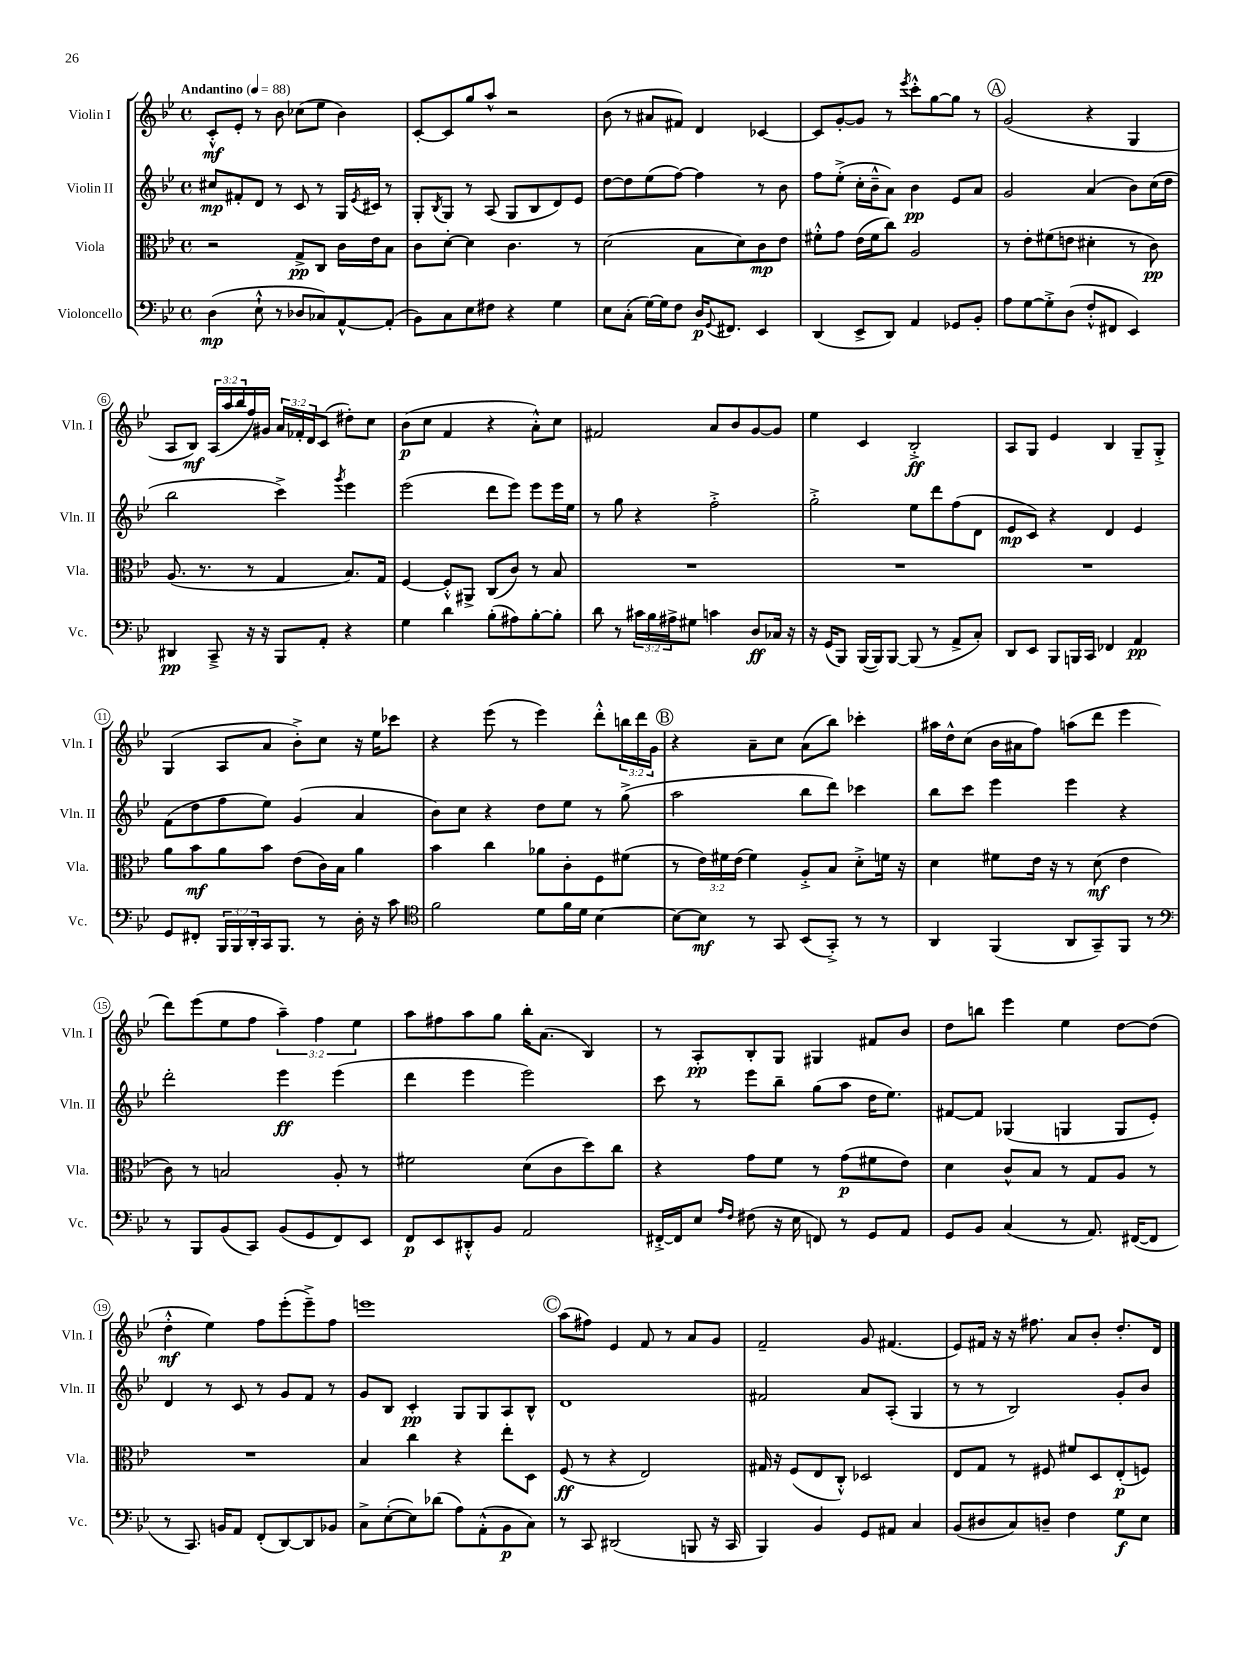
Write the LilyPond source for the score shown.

<<
\new StaffGroup <<
\new Staff = "s0" \with { instrumentName = "Violin I" shortInstrumentName = "Vln. I" } {
    \clef treble \key bes \major \defaultTimeSignature \time 4/4 \override Staff.TupletNumber.text = #tuplet-number::calc-fraction-text \tempo "Andantino" 4 = 88
    c'8-.-^\mf ees'8-. r8 bes'8 ces''8( ees''8 bes'4) |
    c'8~-. c'8 g''8 a''8-^ r2 |
    bes'8( r8 ais'8 fis'8) d'4 ces'4~ |
    ces'8 g'8~-. g'8 r8 \acciaccatura { ees'''8 } c'''8-.-^ g''8~ g''8 r8 |
    \mark \markup { \circle "A" } g'2( r4 g4 |
    a8 bes8\mf) \tuplet 3/2 { a16( a''16 bes''16 } f''16) gis'16 \tuplet 3/2 { a'16 fes'16-. d'16 } c'8( dis''8-.) c''8 |
    bes'8\p( c''8 f'4 r4 a'8-.-^) c''8 |
    fis'2 a'8 bes'8 g'8~ g'8 |
    ees''4 c'4 bes2-.->\ff |
    a8 g8 ees'4 bes4 g8-- g8-.-> |
    g4( a8 a'8 bes'8-.->) c''8 r16 ees''16 ces'''8 |
    r4 ees'''8( r8 ees'''4) d'''8-.-^ \tuplet 3/2 { b''16 d'''16 g'16 } |
    \mark \markup { \circle "B" } r4 a'8-- c''8 a'8( bes''8) ces'''4-. |
    ais''16 d''16-^ c''8( bes'16 ais'16 f''8) a''8( d'''8 ees'''4 |
    d'''8) ees'''8( ees''8 f''8 \tuplet 3/2 { a''4--) f''4 ees''4 } |
    a''8 fis''8 a''8 g''8 bes''16-. a'8.( bes4) |
    r8 a8-.\pp bes8-. g8 gis4 fis'8 bes'8 |
    d''8 b''8 ees'''4 ees''4 d''8~ d''8( |
    d''4-.-^\mf ees''4) f''8 ees'''8-.( ees'''8--->) f''8 |
    e'''1 |
    \mark \markup { \circle "C" } a''8( fis''8) ees'4 f'8 r8 a'8 g'8 |
    f'2-- g'8 fis'4.( |
    ees'8) fis'16 r16 r16 fis''8. a'8 bes'8-. d''8.-. d'16 \bar "|." |
}
\new Staff = "s1" \with { instrumentName = "Violin II" shortInstrumentName = "Vln. II" } {
    \clef treble \key bes \major \defaultTimeSignature \time 4/4
    cis''8\mp fis'8-. d'8 r8 c'8 r8 g16 \acciaccatura { ees'8 } cis'16 r8 |
    g8-. \acciaccatura { bes8 } g8 r8 a8( g8 bes8 d'8) ees'8 |
    d''8~ d''8 ees''8( f''8~) f''4 r8 bes'8 |
    f''8 ees''8-.->( c''16-. bes'16---^ a'8) bes'4\pp ees'8 a'8 |
    \mark \markup { \circle "A" } g'2 a'4( bes'8) c''16( d''16 |
    bes''2 c'''4->) \acciaccatura { g'''8 } ees'''4 |
    ees'''2( d'''8 ees'''8) ees'''8 ees'''16 ees''16 |
    r8 g''8 r4 f''2-.-> |
    g''2-.-> ees''8 d'''8 f''8( d'8 |
    ees'8\mp c'8) r4 d'4 ees'4 |
    f'8( d''8 f''8 ees''8) g'4( a'4 |
    bes'8) c''8 r4 d''8 ees''8 r8 g''8->( |
    \mark \markup { \circle "B" } a''2 bes''8 d'''8) ces'''4 |
    bes''8 c'''8 ees'''4 ees'''4 r4 |
    d'''2-. ees'''4\ff ees'''4( |
    d'''4 ees'''4 ees'''2) |
    c'''8 r8 ees'''8 bes''8-- g''8( a''8 d''16 ees''8.) |
    fis'8~ fis'8 ges4( g4 g8 ees'8-.) |
    d'4 r8 c'8 r8 g'8 f'8 r8 |
    g'8 bes8 c'4-.\pp g8 g8 a8 bes8-^ |
    \mark \markup { \circle "C" } d'1 |
    fis'2 a'8 a8-.( g4 |
    r8 r8 bes2) g'8-. bes'8 \bar "|." |
}
\new Staff = "s2" \with { instrumentName = "Viola" shortInstrumentName = "Vla." } {
    \clef alto \key bes \major \defaultTimeSignature \time 4/4 \override Staff.TupletNumber.text = #tuplet-number::calc-fraction-text
    r2 g8->\pp c8 c'16 ees'16 bes8 |
    c'8 d'8~-. d'4 c'4. r8 |
    d'2( bes8 d'8) c'8\mp ees'8 |
    fis'8-.-^ g'8 ees'16( fis'16 c''8) a2 |
    \mark \markup { \circle "A" } r8 ees'8-. fis'8( e'8 dis'4-. r8 c'8\pp) |
    a8.( r8. r8 g4 bes8.) g16 |
    f4~ f8-.-^ ais,8-> c8( c'8) r8 bes8 |
    R1 |
    R1 |
    R1 |
    a'8 bes'8\mf a'8 bes'8 ees'8( c'16) bes16 a'4 |
    bes'4 c''4 aes'8 c'8-. f8 fis'8( |
    \mark \markup { \circle "B" } r8 \tuplet 3/2 { ees'16) fis'16 ees'16( } fis'4) a8-.-> bes8 d'8-.-> f'16 r16 |
    d'4 fis'8 ees'16 r16 r8 d'8\mf( ees'4 |
    c'8) r8 b2 a8-. r8 |
    fis'2 d'8( c'8 d''8) c''8 |
    r4 g'8 f'8 r8 g'8\p( fis'8 ees'8) |
    d'4 c'8-^ bes8 r8 g8 a8 r8 |
    R1 |
    bes4 c''4 r4 ees''8-. d8 |
    \mark \markup { \circle "C" } f8\ff( r8 r4 ees2) |
    gis16 r16 f8( ees8 c8-.-^) des2 |
    ees8 g8 r8 fis8 fis'8 d8 ees8-.\p( f8) \bar "|." |
}
\new Staff = "s3" \with { instrumentName = "Violoncello" shortInstrumentName = "Vc." } {
    \clef bass \key bes \major \defaultTimeSignature \time 4/4 \override Staff.TupletNumber.text = #tuplet-number::calc-fraction-text
    d4\mp( ees8-!-^ r8 des8 ces8) a,8~-^ a,8-.( |
    bes,8) c8 ees8 fis8 r4 g4 |
    ees8 c8-.( g16~) g16 f8 d16\p \appoggiatura { g,8 } fis,8. ees,4 |
    d,4( ees,8-> d,8) a,4 ges,8 bes,8-. |
    \mark \markup { \circle "A" } a8 g8~ g8-.-> d8( f8-.-^ fis,8 ees,4) |
    dis,4\pp c,8---> r16 r16 bes,,8 a,8-. r4 |
    g4 d'4 bes8-.( ais8) bes8~-. bes8-. |
    d'8 r8 \tuplet 3/2 { cis'16 bes16 ais16-> } gis8 c'4 d8\ff ces16 r16 |
    r16 g,16( bes,,8) bes,,16~( bes,,16) bes,,8~ bes,,8( r8 a,8-> c8-.) |
    d,8 ees,8 bes,,8 b,,16 c,16 fes,4 a,4\pp |
    g,8 fis,8-. \tuplet 3/2 { bes,,16 bes,,16 d,16-. } c,16 bes,,8. r8 d16-. r16 c'8 |
    \clef tenor f'2 d'8 f'16 d'16 bes4~ |
    \mark \markup { \circle "B" } bes8~ bes8\mf r8 g,8 bes,8( g,8-.->) r8 r8 |
    a,4 f,4( a,8 g,8--) f,8 r8 |
    \clef bass r8 bes,,8 bes,8( c,8) bes,8( g,8 f,8) ees,8 |
    f,8\p ees,8 dis,8-.-^ bes,8 a,2 |
    fis,16~-.-> fis,16 ees8 \grace { a16 f16 } fis8( r16 ees16 f,8) r8 g,8 a,8 |
    g,8 bes,8 c4( r8 a,8.) fis,16~( fis,8 |
    r8 c,8.) b,16 a,8 f,8-.( d,8~) d,8 bes,8 |
    c8-> ees8~-.( ees8) des'8( a8) a,8-.-^( bes,8\p c8) |
    \mark \markup { \circle "C" } r8 c,8 dis,2( b,,8 r16 c,16 |
    bes,,4) bes,4 g,8 ais,8 c4 |
    bes,8( dis8 c8) d8-- f4 g8\f ees8 \bar "|." |
}
>>
>>
\layout { \context { \Score \override BarNumber.stencil = #(make-stencil-circler 0.1 0.3 ly:text-interface::print) } }
